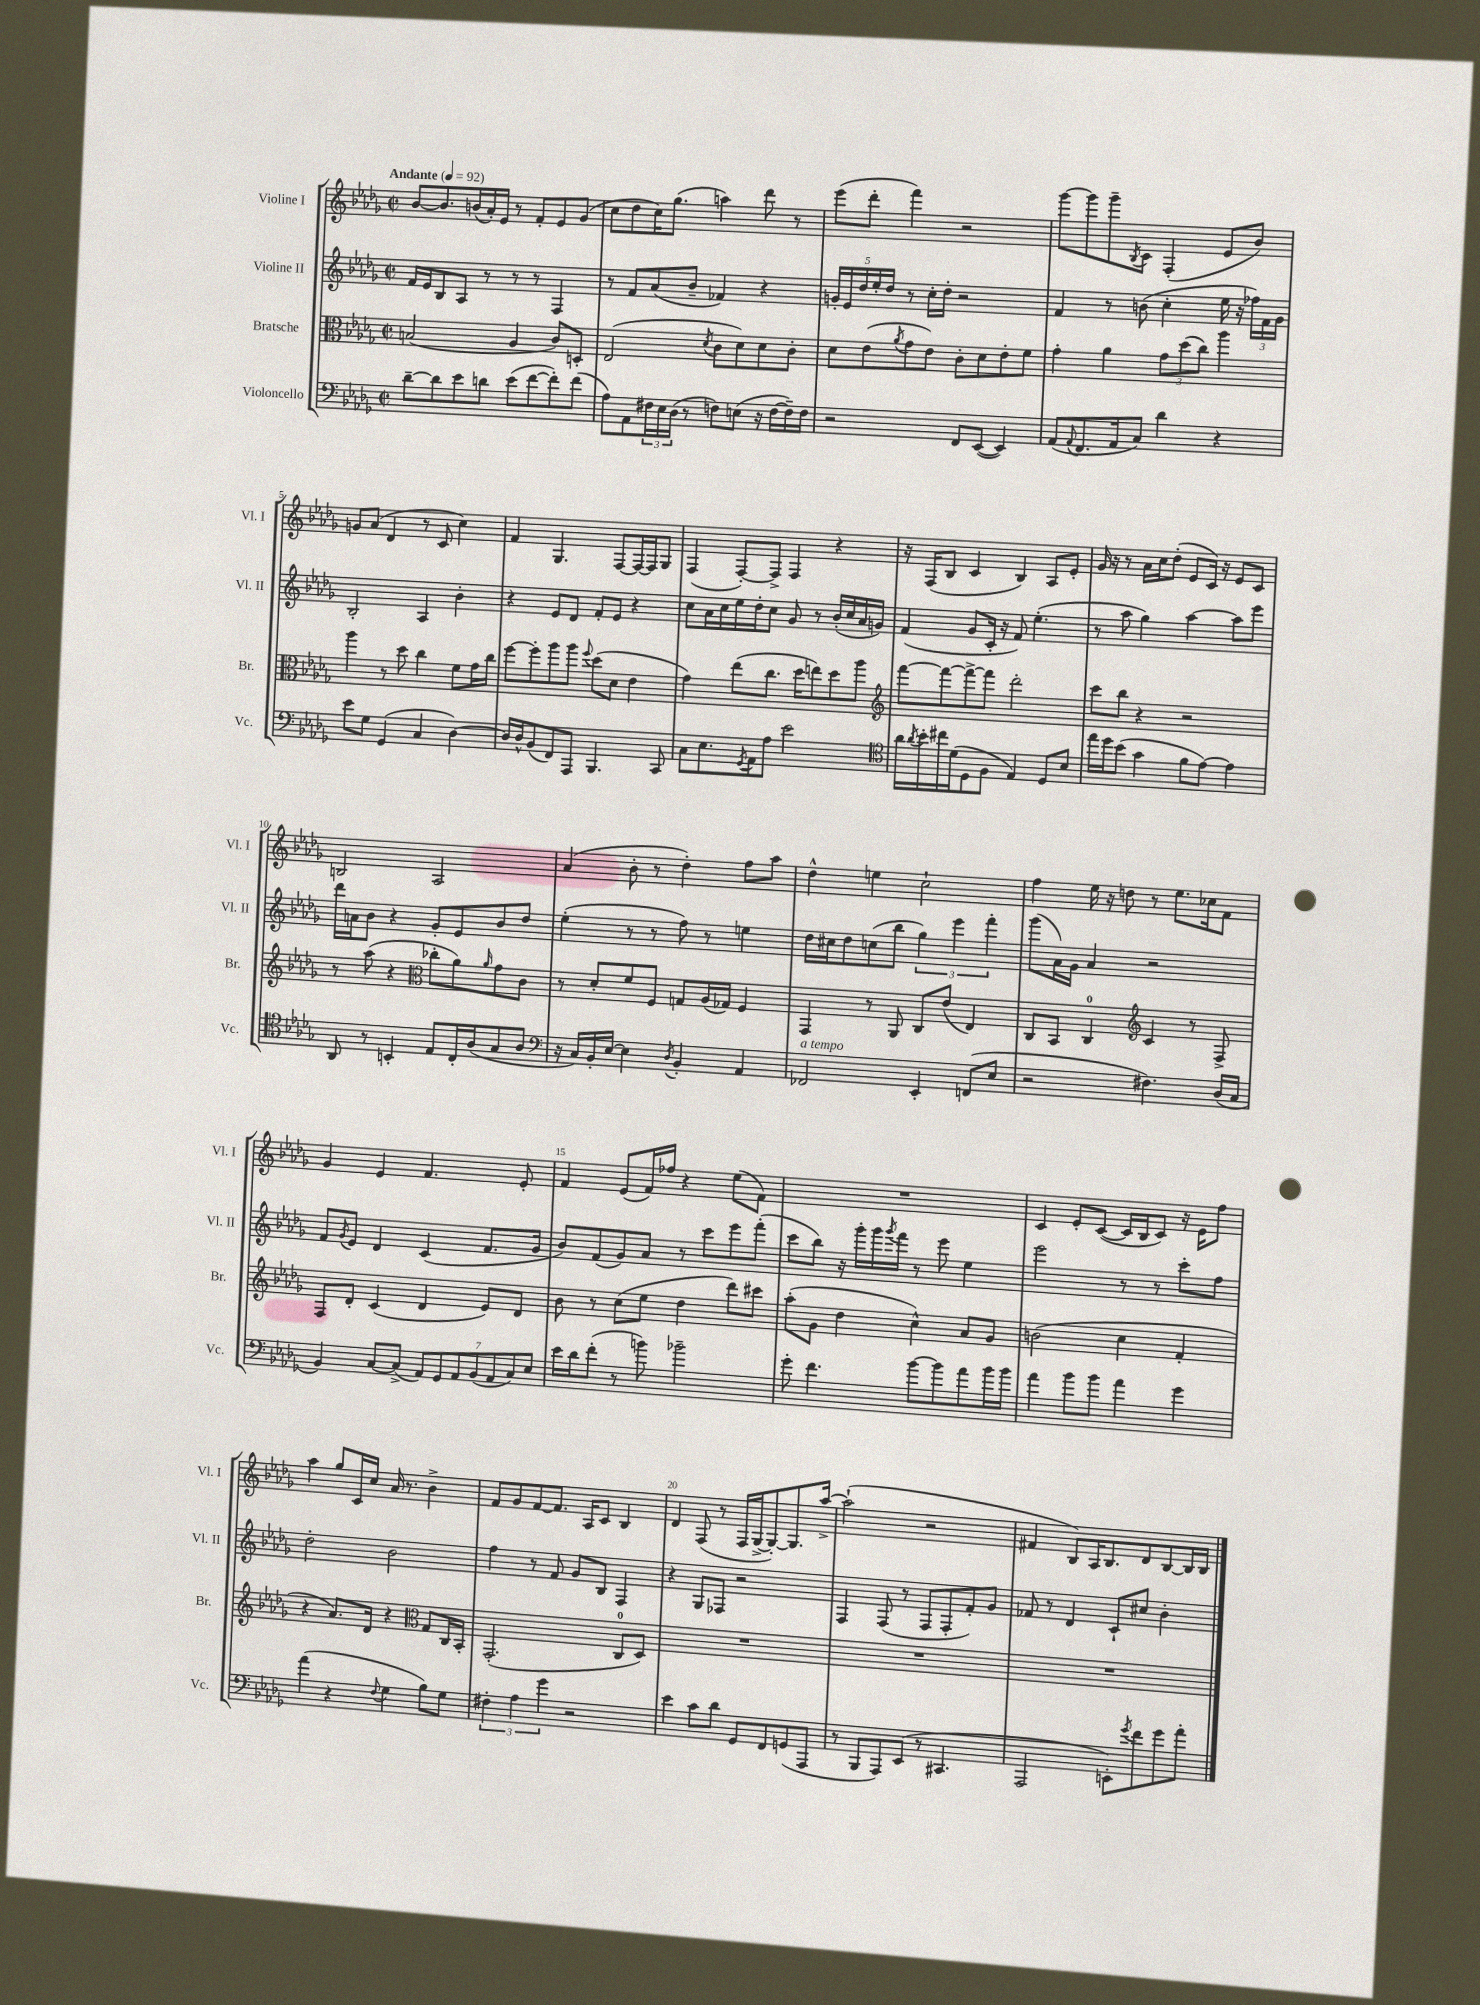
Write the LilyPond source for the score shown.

<<
\new StaffGroup <<
\new Staff = "s0" \with { instrumentName = "Violine I" shortInstrumentName = "Vl. I" } {
    \clef treble \key des \major \defaultTimeSignature \time 2/2 \tempo "Andante" 4 = 92
    bes'8~ bes'8. b'16( aes'16-.) ees'16 r8 f'8-. ees'8 ges'8( |
    c''8 des''8 c''16) ges''8.( a''4) des'''8 r8 |
    ees'''8( des'''8-. f'''4) r2 |
    ges'''8~ ges'''8 ges'''8-- \acciaccatura { bes8 } c'8 f4-.( ees'8 bes'8) |
    g'8 aes'8( des'4 r8 c'8 c''4) |
    f'4 ges4. f8~ f16~ f16 ges8 |
    f4( f8~-.) f8-> f4 r4 |
    r16 f16( bes8 c'4 bes4) aes8 ees'8-. |
    ges'16 r16 r8 aes'16 c''16 des''8-.( ees'8 c'16) r16 ees'8 c'8 |
    b2 aes2 |
    aes'4( bes'8-. r8 des''4-.) f''8 aes''8 |
    des''4-^ e''4 c''2-! |
    f''4 ees''16 r16 d''8 r8 ees''8. ces''16 f'8 |
    ges'4 ees'4 f'4. ees'8-. |
    f'4 ees'8( f'16) fes''16 r4 ees''8( f'8) |
    R1 |
    c'4 ees'8-. c'8~( c'16 bes16 c'8) r16 ees'16 f''8 |
    aes''4 ges''8 c'16 c''16 aes'16 r8. bes'4-> |
    f'8 ges'8 f'8~ f'8. aes16 c'8 bes4 |
    des'4 f8( r8 f16 ges16~-> ges8~-.) ges8. aes''16~-> |
    aes''2-!( r2 |
    fis'4 bes8) aes16 bes8. des'8 bes8~ bes16 bes16 \bar "|." |
}
\new Staff = "s1" \with { instrumentName = "Violine II" shortInstrumentName = "Vl. II" } {
    \clef treble \key des \major \defaultTimeSignature \time 2/2
    f'16 ees'16 bes8 aes8 r8 r8 r8 f4 |
    r8 f'8 aes'8( bes'8-- fes'4) r4 |
    \tuplet 5/4 { g'16-. ees'16 des''16 ees''16-. des''16 } r8 c''16-. des''16-. r2 |
    f'4 r8 b'8( c''4-. ees''16 r16 \tuplet 3/2 { fes''16) f'16 ges'16 } |
    bes2-. aes4 bes'4-. |
    r4 ees'8 des'8 f'8-. ees'8 r4 |
    c''8 aes'16 c''16 ees''16 des''16-. c''8 ges'8 r8 bes'16-.( c''16 aes'16 g'16) |
    f'4( ges'8 c'16-. r16 f'8) ees''4.-.( |
    r8 aes''8 ges''4) aes''4~ aes''8 ees'''8 |
    des'''16 a'16 bes'8 r4 ges'8-. ees'8 bes'8 des''8 |
    ees''4-.( r8 r8 f''8) r8 e''4 |
    des''16 cis''16 des''8 c''8( bes''8 \tuplet 3/2 { ges''4) ees'''4 f'''4-. } |
    ges'''8( aes'16) ges'16 aes'4 r2 |
    f'8 \acciaccatura { ges'8 } ees'8 des'4 c'4( f'8. ges'16 |
    bes'8) f'8( ges'8) aes'8 r8 c'''8 ees'''8 f'''8-.( |
    c'''8 bes''8) r16 ges'''16-. ges'''16 \acciaccatura { ges'''8 } f'''16 r8 ees'''8 ees''4 |
    ees'''2 r8 r8 c'''8-. f''8 |
    des''2-. bes'2 |
    f''4 r8 f'8 ges'8 bes8 f4 |
    r4 ges8 fes8 r2 |
    f4 f8( r8 f8 f8-. f'8-.) ges'8 |
    fes'8 r8 des'4 c'8-! cis''8 bes'4-. \bar "|." |
}
\new Staff = "s2" \with { instrumentName = "Bratsche" shortInstrumentName = "Br." } {
    \clef alto \key des \major \defaultTimeSignature \time 2/2
    b2( aes4 c'8) d8-. |
    ees2( \acciaccatura { des'8 } c'8 des'8) des'8 c'8-. |
    des'8 ees'8( \acciaccatura { aes'8 } ges'8 ees'8) c'8-. des'8 ees'8-. f'8 |
    ges'4-. aes'4 \tuplet 3/2 { ges'8 des''8( c''8) } aes''4 |
    aes''4 r8 des''8 c''4 f'8 ges'16 c''16 |
    f''8~ f''8-. aes''8 aes''8 \appoggiatura { f''8 } des''8( des'8 ees'4 |
    ges'4) ees''8( c''8. des''16 e''8) des''8 aes''8 |
    \clef treble f'''8~ f'''8~ f'''8~-> f'''8 des'''2-. |
    c'''8 bes''8 r4 r2 |
    r8 aes''8( r4 \clef alto ces''8-. aes'8) \grace { aes'16 } ges'8 c'8 |
    r8 des'8-. f'8 f8 g8 aes16( ges16) f4 |
    ges,4 r8 aes,8 c8 ees'8( ees4) |
    c8 bes,8 c4-0 \clef treble c'4 r8 f8-> |
    f8 des'8-. c'4( des'4 ees'8) des'8 |
    bes'8 r8 c''8( ees''8 des''4 des'''8) cis'''8 |
    aes''8-.( ges'8 des''4 c''4-^) aes'8 ges'8 |
    b'2( c''4 f'4-. |
    r4 aes'8.) des'16 r4 \clef alto ges8 c16 bes,16-. |
    ges,2.-.( c8-0 des8) |
    R1 |
    R1 |
    R1 \bar "|." |
}
\new Staff = "s3" \with { instrumentName = "Violoncello" shortInstrumentName = "Vc." } {
    \clef bass \key des \major \defaultTimeSignature \time 2/2
    des'8~-- des'8 ees'8 d'8 ees'8( f'8~ f'8-.) f'8( |
    aes8) aes,8 \tuplet 3/2 { fis16 ees16 des16( } r8 f8) e8( r16 f16~ f16--) f16 |
    r2 f,8 ees,8~( ees,4) |
    aes,8( \appoggiatura { aes,8 } f,8. aes,16 c8) des'4 r4 |
    ees'8 ges8 ges,4( c4 des4~) |
    des16 des16-^ bes,8( f,8) aes,,8 bes,,4. c,8 |
    c8 ees8. \acciaccatura { ges,8 } aes,16 aes8 ees'2 |
    \clef tenor aes'16 \acciaccatura { aes'8 } bes'16-. cis''16 des'16( des8 f8 ees4) des8 bes8 |
    ees''16 des''16 bes'8( ges'4 f'8 ees'8~) ees'4 |
    aes,8 r8 b,4-. ees8 c16-. aes16( ges8 aes8 |
    \clef bass r16 c16) bes,16-. ees16~ ees4 \acciaccatura { des8 } bes,4-. aes,4 |
    fes,2^\markup { \italic "a tempo" } ees,4-. f,8( ees8 |
    r2 fis4.) des16( c16 |
    bes,4) c8~ c8->( \tuplet 7/4 { aes,8) ges,8 aes,8 bes,8( aes,8 c8) ees8 } |
    ees'16 des'16 f'8-.( r8 b'8) bes'2-- |
    ges'8-. f'4. bes'8~ bes'8 aes'8 bes'16 bes'16 |
    aes'4 bes'8 bes'8 aes'4 ges'4 |
    aes'4( r4 \appoggiatura { f8 } ges4 bes8) ges8 |
    \tuplet 3/2 { fis4-. aes4 ges'4 } r2 |
    ees'4 c'8 des'8 ges,8 f,8 g,8( aes,,8 |
    r8 bes,,8 aes,,8) ees,8( r8 cis,4. |
    aes,,2 e,8-.) \acciaccatura { ges'8 } f'8 ges'8 aes'8-. \bar "|." |
}
>>
>>
\layout { \context { \Score \override BarNumber.break-visibility = ##(#f #t #t) barNumberVisibility = #(every-nth-bar-number-visible 5) } }
